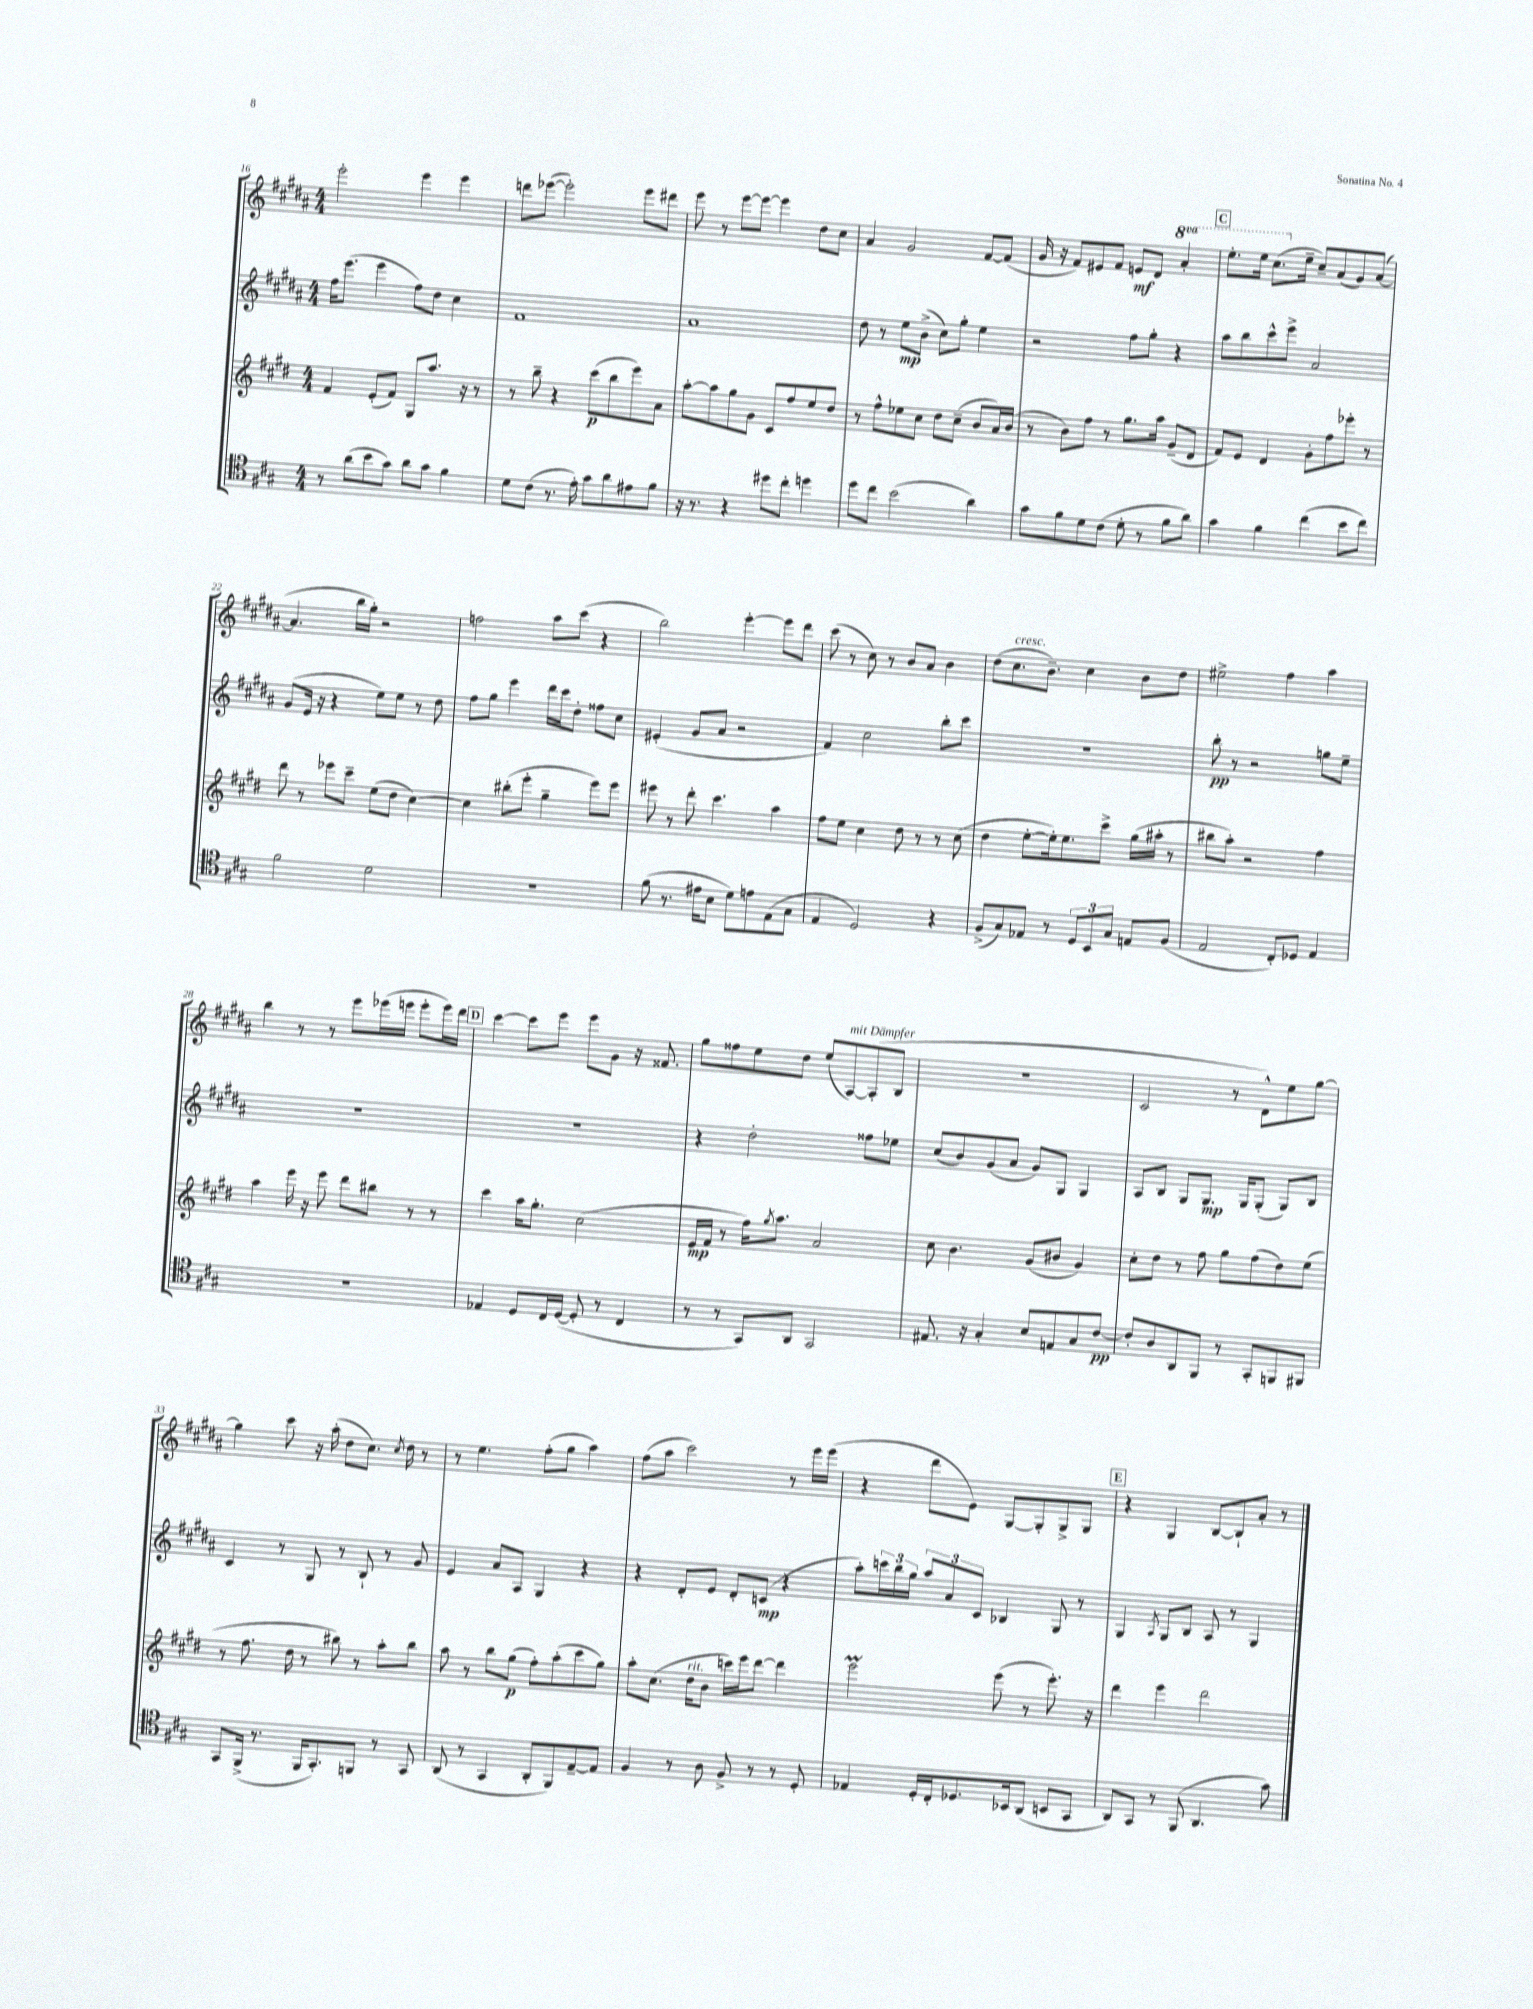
<<
\new StaffGroup <<
\new Staff = "s0" {
    \clef treble \key b \major \numericTimeSignature \time 4/4 \set Staff.ottavationMarkups = #ottavation-simple-ordinals
    e'''2-. e'''4 e'''4 |
    d'''8 ees'''8~( ees'''2-.) ees'''8 dis'''8 |
    e'''8 r8 e'''8~ e'''8~ e'''4 dis''8 cis''8 |
    ais'4 gis'2 fis'8~ fis'8( |
    gis'16 r16 fis'8) eis'8 fis'8 e'8\mf dis'8 \ottava #1 ais''4-. |
    \mark \markup { \box "C" } e'''8.-. e'''16 cis'''8.( \ottava #0 e''16-- cis''8--) ais'8( gis'8) ais'8~( |
    ais'4. b''16 gis''16-.) r2 |
    f''2 ais''8 cis'''8( r4 |
    b''2) e'''4~-. e'''8 dis'''8 |
    cis'''8( r8 cis''8) r8 b'8 ais'8 b'4 |
    dis''8( cis''8.^\markup { \italic "cresc." } b'8.--) cis''4 b'8 dis''8 |
    eis''2-> fis''4 ais''4 |
    b''4 r8 r8 e'''8 ees'''16( e'''16 e'''8-. e'''16) dis'''16 |
    \mark \markup { \box "D" } cis'''4~ cis'''8 e'''8 e'''8 gis'8 r16 fisis'8. |
    gis''8 fisis''8 e''8 dis''8 e''8( ais8~^\markup { \italic "mit Dämpfer" }) ais8-.( b8 |
    R1 |
    cis'2 r8 dis'8-^) e''8 gis''8~ |
    gis''4 cis'''8 r16 ais''16-.( dis''8 cis''8.) \acciaccatura { cis''8 } dis''16 r8 |
    r8 e''4. fis''8-.( gis''8 ais''4) |
    fis''8( ais''8 cis'''2) r8 e'''16 e'''16( |
    r4 dis'''8 e'8) gis8~ gis8-. gis8-> gis8 |
    \mark \markup { \box "E" } r4 gis4 b8~ b8-! ais'8-. r8 \bar "|." |
}
\new Staff = "s1" {
    \clef treble \key b \major \numericTimeSignature \time 4/4
    fis''16 e'''8.( e'''4 fis''8) dis''8 cis''4 |
    fis'1 |
    ais'1 |
    dis''8 r8 e''8\mp b'8->( cis''8) gis''8-. e''4 |
    r2 fis''8 gis''8-. r4 |
    \mark \markup { \box "C" } ais''8 b''8 cis'''8-^ e'''8-> ais'2 |
    gis'8( e'16 r16 r4 e''8) e''8 r8 dis''8 |
    fis''8 gis''8 e'''4 dis'''16 cis'''16 dis''8-. fisis''8 cis''8 |
    eis'4-.( gis'8 ais'8 r2 |
    fis'4) cis''2 b''8-. cis'''8 |
    R1 |
    b''8-.\pp r8 r2 g''8 e''8-- |
    R1 |
    \mark \markup { \box "D" } r1 |
    r4 dis''2-. fisis''8 ees''8 |
    cis''8( b'8) gis'8( ais'8 gis'8) gis8 gis4 |
    ais8 b8 gis8 gis8.\mp gis16 gis8-.( gis8) b8 |
    cis'4 r8 gis8 r8 b8-! r8 gis'8 |
    e'4 ais'8 ais8 gis4 r4 |
    r4 dis'8-. e'8 dis'8-. c'8\mp( r4 |
    ais''8-.) \tuplet 3/2 { c'''16 b''16 gis''16 } \tuplet 3/2 { ais''8 ais'8 cis'8 } bes4 gis8 r8 |
    \mark \markup { \box "E" } gis4 \acciaccatura { ais8 } gis8 b8 ais8 r8 gis4 \bar "|." |
}
\new Staff = "s2" {
    \clef treble \key e \major \numericTimeSignature \time 4/4
    fis'4 e'8-.( fis'8) gis8 a''8. r16 r8 |
    r8 b''8-- r4 cis'''8\p( b''8 e'''8) a'8 |
    a''8~-. a''8 gis''8 gis'8 cis'8 fis''8 e''8 dis''8 |
    r8 fis''8-^ ees''8 cis''8 dis''8 cis''8--( b'8 a'16) b'16( |
    r8 b'8) fis''8 r8 gis''8. a''16 gis'8--( dis'8 |
    \mark \markup { \box "C" } fis'8) e'8 dis'4 gis'8-. fis''8 ees'''8-. r8 |
    dis'''8 r8 ees'''8 cis'''8-- e''8( dis''8 cis''4~) |
    cis''4 bis''8-.( e'''8-. gis''4-- e'''8) e'''8 |
    eis'''8 r8 dis'''8-. cis'''4. a''4 |
    fis''8 e''8 cis''4 dis''8 r8 r8 cis''8( |
    dis''4 e''8~-. e''16-.) e''8. cis'''8-> gis''16( ais''16-. r8 |
    bis''8 a''8-.) r2 fis''4 |
    a''4 e'''16 r16 e'''8 dis'''8 bis''8 r8 r8 |
    \mark \markup { \box "D" } cis'''4 a''16 gis''8.-. cis''2( |
    e'16\mp fis'16 r8 fis''16) \acciaccatura { gis''8 } a''8. a'2 |
    cis''8 b'4. gis'8( bis'8 gis'4) |
    cis''8-. dis''8 r8 fis''8 gis''8 fis''8( dis''8) e''8( |
    r8 fis''8. dis''16 r8 bis''8) r8 a''8-. bis''8 |
    a''8 r8 b''8 gis''8\p( fis''8-.) a''8-.( cis'''8 gis''8) |
    a''8-. cis''8.( dis''16^\markup { \italic "rit." } b'8 c'''16) e'''16 dis'''8~ dis'''4 |
    e'''2\prall e'''8( r8 e'''8.-.) r16 |
    \mark \markup { \box "E" } dis'''4 e'''4 dis'''2 \bar "|." |
}
\new Staff = "s3" {
    \clef tenor \key a \major \numericTimeSignature \time 4/4
    r8 a'8( b'8 gis'8) a'8 gis'8 fis'4 |
    d'8 cis'8( r8. e'16-.) gis'8 a'8 eis'8 fis'8 |
    r16 r8. r4 dis''8 cis''8-. d''4 |
    d''8 cis''8 b'2( a'4) |
    gis'8 fis'8 d'8 cis'8( d'8-. r8 fis'8 a'8) |
    \mark \markup { \box "C" } gis'4 fis'4 cis''4( b'8 cis''8) |
    fis'2 d'2 |
    R1 |
    fis'8( r8. eis'16 b8 d'8) e'8 e8( gis8 |
    e4 d2) r4 |
    fis8->( gis8) ees8 r8 \tuplet 3/2 { d8 b,8 gis8 } e8 fis8( |
    e2 cis8-.) des8 e4 |
    R1 |
    \mark \markup { \box "D" } ees4 d8 cis16 d16~( d8-. r8 cis4 |
    r8 r8 gis,8) a,8 gis,2 |
    eis8. r16 gis4-. b8 e8 gis8 cis'8~\pp |
    cis'8-. a8 a,8 fis,8 r8 gis,8-. f,8 fis,8 |
    gis,8 fis,16->( r8. fis,16 gis,8.-.) f,8 r8 gis,8 |
    a,8( r8 gis,4 a,8-. fis,8) e8~-- e8 |
    fis4 r8 a8 fis8-> r8 r8 d8-. |
    ees4 d16-. cis16-. des8. bes,16 a,8( b,8 gis,8 |
    \mark \markup { \box "E" } a,8) gis,8 r8 fis,8( a,4. gis'8) \bar "|." |
}
>>
>>
\layout { \context { \Score currentBarNumber = #16 } }
